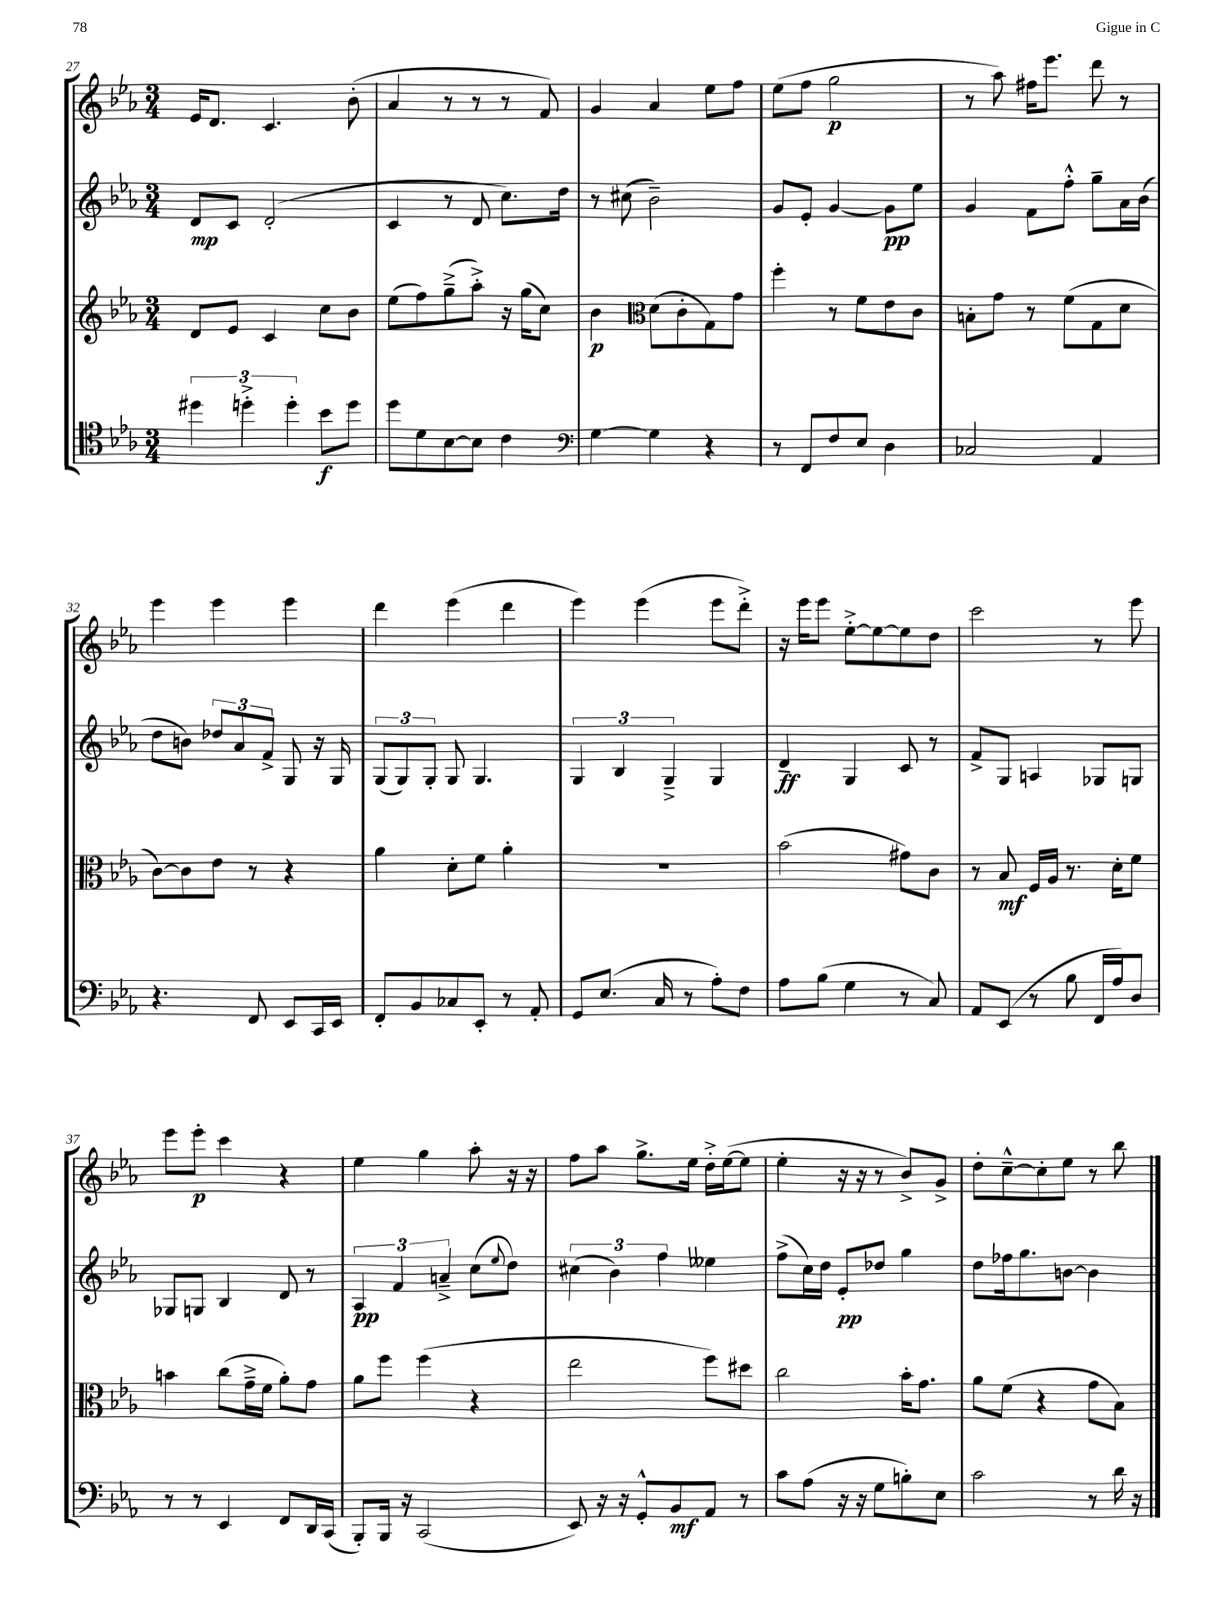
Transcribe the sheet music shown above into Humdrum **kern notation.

**kern	**kern	**kern	**kern
*staff4	*staff3	*staff2	*staff1
*clefC4	*clefG2	*clefG2	*clefG2
*k[b-e-a-]	*k[b-e-a-]	*k[b-e-a-]	*k[b-e-a-]
*M3/4	*M3/4	*M3/4	*M3/4
6dd#	8d	8d	16e-
.	.	.	8.d
.	8e-	8c	.
6dd'^	.	.	.
.	4c	(2d'	4.c
6dd'	.	.	.
8b-	8cc	.	.
8dd	8b-	.	(8b-'
=	=	=	=
8dd	(8ee-	4c	4a-
8d	8ff)	.	.
[8B-	(8gg~^	8r	8r
8B-]	8aa-'^)	8d	8r
4c	16r	8.cc)	8r
.	(16gg	.	.
.	8cc)	.	8f)
.	.	16dd	.
=	=	=	=
*clefF4	*	*	*
[4G	4b-	8r	4g
.	.	(8cc#	.
*	*clefC3	*	*
4G]	(8d	2b-~)	4a-
.	8c'	.	.
4r	8G)	.	8ee-
.	8g	.	8ff
=	=	=	=
8r	4ff'	8g	(8ee-
8FF	.	8e-'	8ff
8F	8r	[4g	2gg
8E-	8f	.	.
4D	8e-	8g]	.
.	8c	8ee-	.
=	=	=	=
2C-	8B'	4g	8r
.	8g	.	8aa-)
.	8r	8f	16ff#
.	.	.	8.eee-
.	(8f	8ff'^^	.
4AA-	8G	8gg~	8ddd
.	8d	16a-	8r
.	.	(16b-	.
=	=	=	=
4.r	[8c)	8dd	4eee-
.	8c]	8b)	.
.	8e-	12dd-	4eee-
.	.	12a-	.
8FF	8r	.	.
.	.	12f^	.
8EE-	4r	8G	4eee-
16CC	.	16r	.
16EE-	.	16G	.
=	=	=	=
8FF'	4a-	(12G	4ddd
.	.	12G)	.
8BB-	.	.	.
.	.	12G'	.
8C-	8d'	8G	(4eee-
8EE-'	8f	4.G	.
8r	4a-'	.	4ddd
8AA-'	.	.	.
=	=	=	=
8GG	2.r	6G	4eee-)
(8.E-	.	.	.
.	.	6B-	.
.	.	.	(4eee-
16C	.	.	.
.	.	6G~^	.
8r	.	.	.
8A-')	.	4G	8eee-
8F	.	.	8ddd'^)
=	=	=	=
8A-	(2b-	4d~	16r
.	.	.	16eee-
(8B-	.	.	8eee-
4G	.	4G	[8ee-'^
.	.	.	8ee-_
8r	8g#)	8c	8ee-]
8C)	8c	8r	8dd
=	=	=	=
8AA-	8r	8f^	2ccc
(8EE-	8B-	8G	.
8r	16F	4A	.
.	16A-	.	.
8B-	8.r	.	.
16FF	.	8G-	8r
16A-)	16d'	.	.
8D	8f	8G	8eee-
=	=	=	=
8r	4b	8G-	8eee-
8r	.	8G	8eee-'
4EE-	(8cc	4B-	4ccc
.	16g~^	.	.
.	16f	.	.
8FF	8a-')	8d	4r
16DD	8g	8r	.
(16CC	.	.	.
=	=	=	=
8BBB-')	8a-	6A-	4ee-
16BBB-	8ff	.	.
.	.	6f	.
16r	.	.	.
(2CC	(4ff	.	4gg
.	.	6a~^	.
.	4r	(8cc	8aa-'
.	.	8qqee-	.
.	.	8dd)	16r
.	.	.	16r
=	=	=	=
8EE-)	2ee-	(6cc#	8ff
16r	.	.	8aa-
.	.	6b-)	.
16r	.	.	.
8GG'^^	.	.	8.gg^
.	.	6ff	.
8BB-	.	.	.
.	.	.	16ee-
8AA-	8ff)	4ee--	16dd'^
.	.	.	([16ee-
8r	8dd#	.	8ee-]
=	=	=	=
8c	2cc	(8ff^	4ee-'
(8A-	.	16cc)	.
.	.	16dd	.
16r	.	8e-'	16r
16r	.	.	16r
8G	.	8dd-	8r
8B')	16b-'	4gg	8b-^)
.	8.g	.	.
8E-	.	.	8g^
=	=	=	=
2c	8a-	8dd	8dd'
.	(8f	16ff-	[8cc~^^
.	.	8.gg	.
.	4r	.	8cc']
.	.	[8b	8ee-
8r	8g	4b]	8r
16d	8B-)	.	8bb-
16r	.	.	.
==	==	==	==
*-	*-	*-	*-
